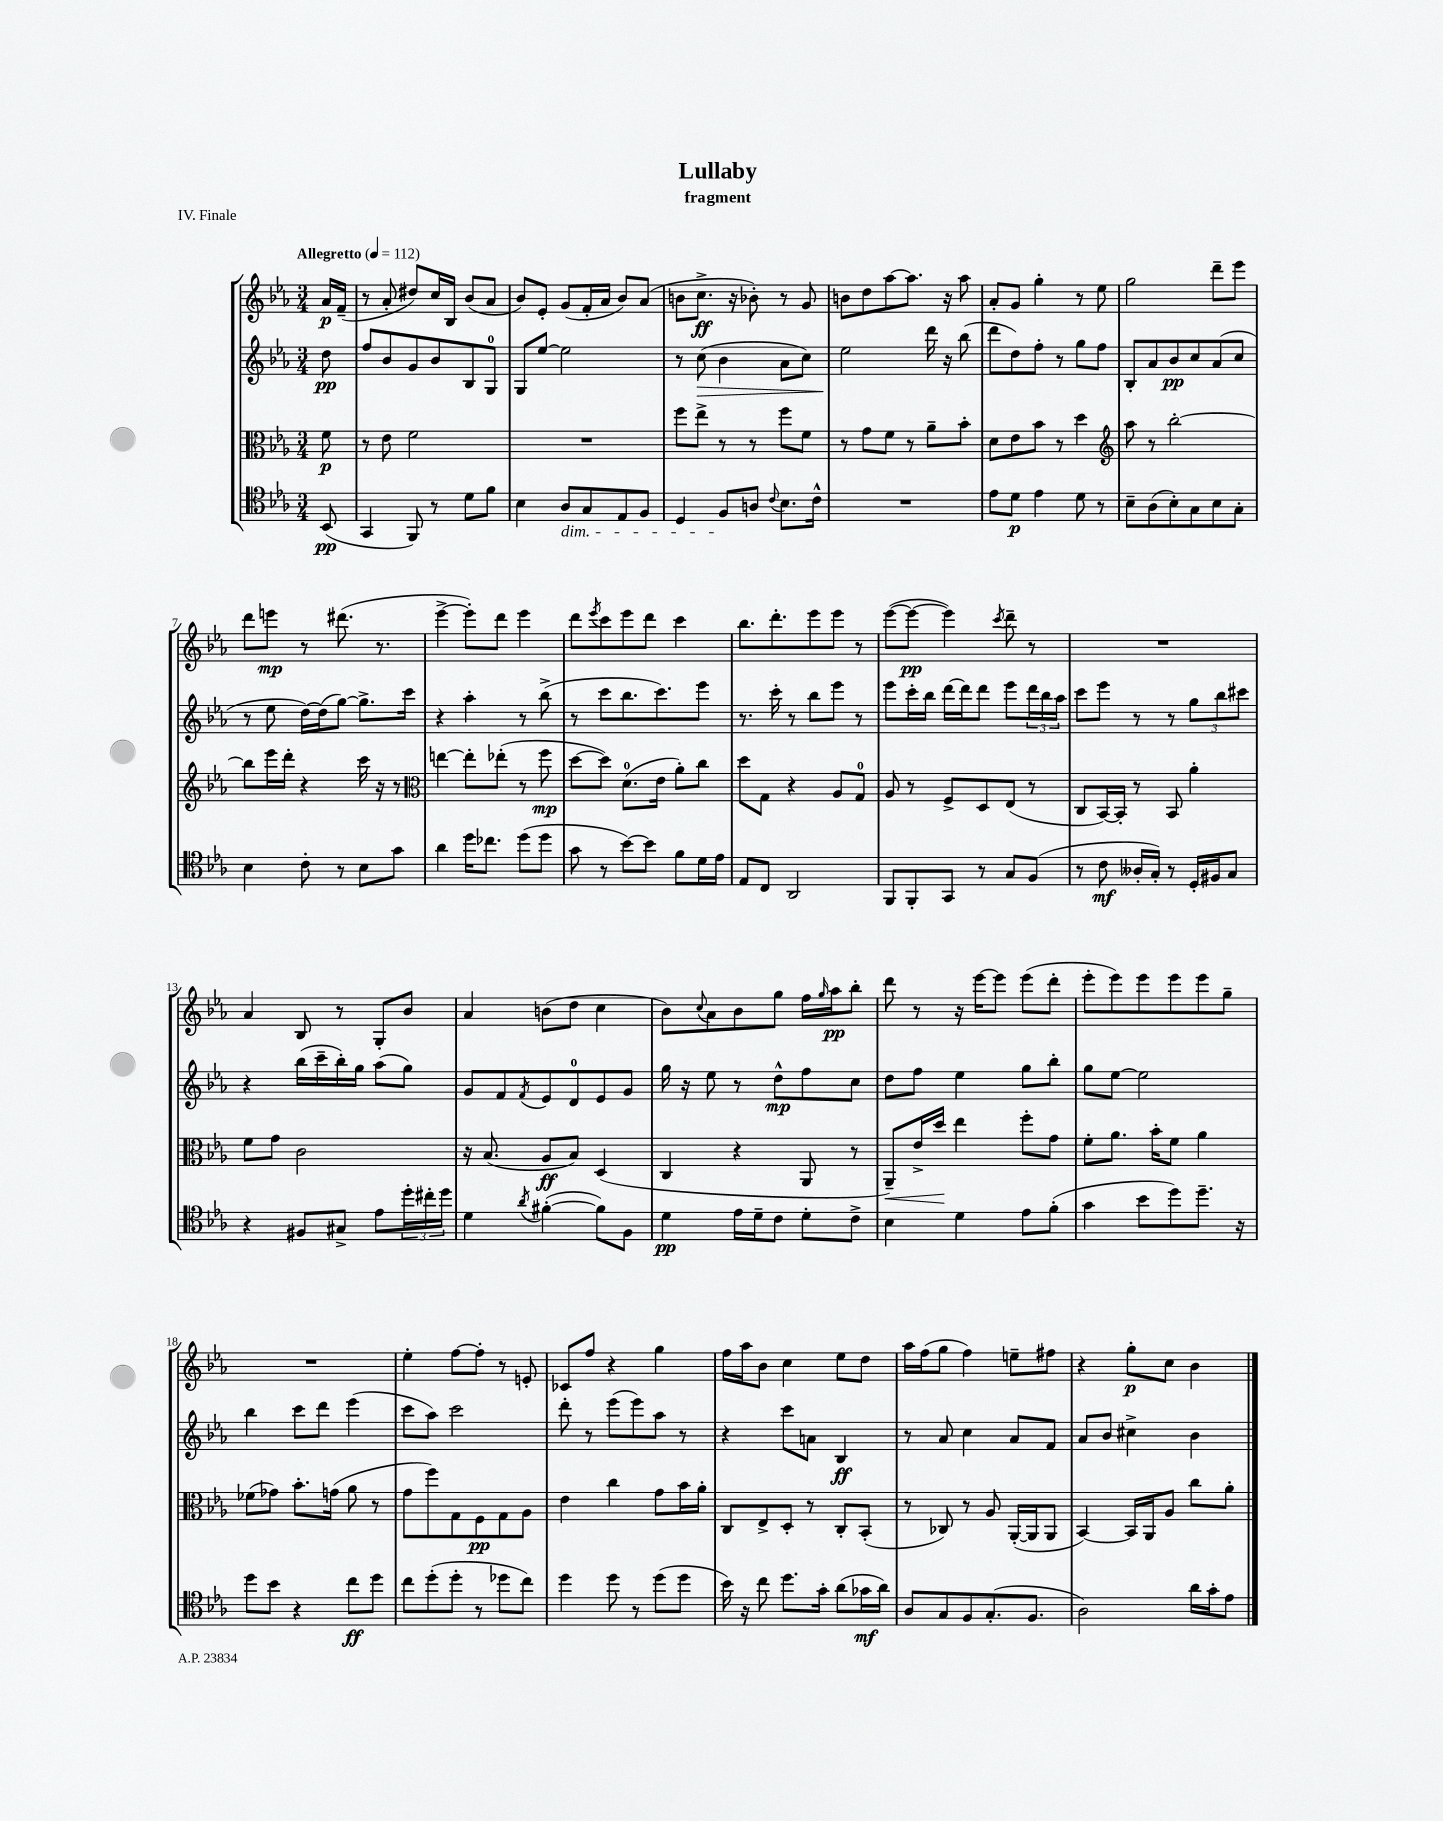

**kern	**dynam	**kern	**dynam	**kern	**dynam	**kern	**dynam
*part4	*part4	*part3	*part3	*part2	*part2	*part1	*part1
*staff4	*staff4	*staff3	*staff3	*staff2	*staff2	*staff1	*staff1
*clefC4	*	*clefC3	*	*clefG2	*	*clefG2	*
*k[b-e-a-]	*	*k[b-e-a-]	*	*k[b-e-a-]	*	*k[b-e-a-]	*
*M3/4	*	*M3/4	*	*M3/4	*	*M3/4	*
*MM112	*	*MM112	*	*MM112	*	*MM112	*
=	=	=	=	=	=	=	=
!	!	!	!	!	!	!LO:TX:a:B:t=Allegretto	!
(8BB-/	pp	8f\	p	8dd\	pp	16a-/LL	p
.	.	.	.	.	.	(16f~/JJ	.
=1	=1	=1	=1	=1	=1	=1	=1
4GG/	.	8r	.	8ff/L	.	8r	.
.	.	8e-\	.	8b-/	.	8a-'/	.
8FF/)	.	2f\	.	8g/	.	8dd#X/L)	.
8r	.	.	.	8b-/	.	16cc/L	.
.	.	.	.	.	.	16B-/JJ	.
8d\L	.	.	.	8B-/	.	(8b-/L	.
8f\J	.	.	.	8G/J	.	8a-/J	.
=2	=2	=2	=2	=2	=2	=2	=2
4B-\	.	2.r	.	8G/L	.	8b-/L)	.
.	.	.	.	[8ee-/J	.	8e-'/J	.
!LO:TX:b:i:t=dim.	!	!	!	!	!	!	!
8A-/L	.	.	.	2ee-\]	.	(8g/L	.
8G/	.	.	.	.	.	16f'/L	.
.	.	.	.	.	.	16a-/JJ	.
8E-/	.	.	.	.	.	8b-/L)	.
8F/J	.	.	.	.	.	(8a-/J	.
=3	=3	=3	=3	=3	=3	=3	=3
4D/	.	8ff\L	.	8r	.	8bn\L	.
!	!	!	!	!	!LO:HP:b	!	!
.	.	8ee-^\J	.	(8cc\	>	8.cc^\J	ff
8F/L	.	8r	.	4b-\	.	.	.
.	.	.	.	.	.	16r	.
8An/J	.	8r	.	.	.	8b-X'\)	.
8qqc/	.	.	.	.	.	.	.
8.B-\L	.	8ff\L	.	8a-\L	.	8r	.
.	.	8f\J	.	8cc\J)	.	8g/	.
16c^^\Jk	.	.	.	.	.	.	.
=4	=4	=4	=4	=4	=4	=4	=4
2.r	.	8r	.	2ee-\	.	8bn\L	.
.	.	8g\L	.	.	.	8dd\	.
.	.	8f\J	.	.	.	[8aa-\	.
.	.	8r	.	.	.	8.aa-\J]	.
.	.	8a-~\L	.	16ddd\	]	.	.
.	.	.	.	16r	.	16r	.
.	.	8b-'\J	.	(8bb-\	.	8aa-\	.
=5	=5	=5	=5	=5	=5	=5	=5
8e-\L	.	8d\L	.	8ddd\L	.	8a-'/L	.
8d\J	p	8e-\	.	8dd\)	.	8g/J	.
4e-\	.	8b-\J	.	8ff'\J	.	4gg'\	.
.	.	8r	.	8r	.	.	.
8d\	.	4dd\	.	8gg\L	.	8r	.
8r	.	.	.	8ff\J	.	8ee-\	.
=6	=6	=6	=6	=6	=6	=6	=6
*	*	*clefG2	*	*	*	*	*
8B-~\L	.	8aa-\	.	8B-'/L	.	2gg\	.
(8A-\	.	8r	.	8a-/	.	.	.
8B-'\)	.	[2bb-'\	.	8b-/	pp	.	.
8G\	.	.	.	8cc/	.	.	.
8B-\	.	.	.	(8a-/	.	8ddd~\L	.
8G'\J	.	.	.	8cc/J	.	8eee-\J	.
!!LO:LB:g=z
=7	=7	=7	=7	=7	=7	=7	=7
4B-\	.	8bb-\L]	.	8r	.	8ddd\L	.
.	.	16eee-\L	.	8ee-\	.	8eeen\J	mp
.	.	16ddd'\JJ	.	.	.	.	.
8c'\	.	4r	.	[16dd\LL)	.	8r	.
.	.	.	.	(16dd\J]	.	.	.
8r	.	.	.	[8gg\J)	.	(8.ddd#X\	.
8B-\L	.	16ccc\	.	8.gg^\L]	.	.	.
.	.	16r	.	.	.	8.r	.
8g\J	.	8r	.	.	.	.	.
.	.	.	.	16ccc\Jk	.	.	.
=8	=8	=8	=8	=8	=8	=8	=8
*	*	*clefC3	*	*	*	*	*
4a-\	.	[4een\	.	4r	.	[4eee-^\	.
16dd\KL	.	8ee'\L]	.	4aa-'\	.	8eee-'\L])	.
8.cc-X\J	.	.	.	.	.	.	.
.	.	(8ee-X'\J	.	.	.	8ddd\J	.
(8dd\L	.	8r	.	8r	.	4eee-\	.
8dd\J	.	8ff\	mp	(8bb-^\	.	.	.
=9	=9	=9	=9	=9	=9	=9	=9
8g\	.	[8dd\L	.	8r	.	8ddd\L	.
.	.	.	.	.	.	8qeee-/	.
8r	.	8dd\J])	.	8ccc\L	.	8ccc\	.
[8b-\L)	.	(8.d\L	.	8.bb-\	.	8eee-\	.
8b-\J]	.	.	.	.	.	8ddd\J	.
.	.	16e-\Jk	.	8.ccc\)	.	.	.
8f\L	.	8a-'\L)	.	.	.	4ccc\	.
16d\L	.	8cc\J	.	8eee-\J	.	.	.
16e-\JJ	.	.	.	.	.	.	.
=10	=10	=10	=10	=10	=10	=10	=10
8E-/L	.	8dd\L	.	8.r	.	8.bb-\L	.
8C/J	.	8G\J	.	.	.	.	.
.	.	.	.	16ccc'\	.	8.ddd'\	.
2AA-/	.	4r	.	8r	.	.	.
.	.	.	.	8bb-\L	.	8eee-\	.
.	.	8A-/L	.	8eee-\J	.	8eee-\J	.
.	.	8G/J	.	8r	.	8r	.
=11	=11	=11	=11	=11	=11	=11	=11
8FF/L	.	8A-/	.	8eee-\L	.	([8eee-\L	.
8FF'/	.	8r	.	16ccc'\L	.	8eee-\J_	pp
.	.	.	.	16bb-\JJ	.	.	.
8GG/J	.	8F^/L	.	[16ddd\LL	.	4eee-\])	.
.	.	.	.	16ddd\J]	.	.	.
8r	.	8D/	.	8ddd\J	.	.	.
.	.	.	.	.	.	8qccc/	.
8G/L	.	(8E-/J	.	8eee-\L	.	8ddd~\	.
(8F/J	.	8r	.	24ddd\L	.	8r	.
.	.	.	.	24bb-\	.	.	.
.	.	.	.	24aa-\JJ	.	.	.
=12	=12	=12	=12	=12	=12	=12	=12
8r	.	8C/L	.	8ccc\L	.	2.r	.
8c\	mf	[16BB-/L)	.	8eee-\J	.	.	.
.	.	16BB-'/JJ]	.	.	.	.	.
16A--X'/LL	.	8r	.	8r	.	.	.
16G'/JJ)	.	.	.	.	.	.	.
8r	.	8BB-/	.	8r	.	.	.
16D'/LL	.	4a-'\	.	12gg\L	.	.	.
16F#X/J	.	.	.	.	.	.	.
.	.	.	.	12bb-\	.	.	.
8G/J	.	.	.	.	.	.	.
.	.	.	.	12ccc#X\J	.	.	.
!!LO:LB:g=z
=13	=13	=13	=13	=13	=13	=13	=13
4r	.	8f\L	.	4r	.	4a-/	.
.	.	8g\J	.	.	.	.	.
8F#X/L	.	2c\	.	(16bb-\LL	.	8B-/	.
.	.	.	.	16ccc~\	.	.	.
8G#X^/J	.	.	.	16bb-'\)	.	8r	.
.	.	.	.	16gg\JJ	.	.	.
8e-\L	.	.	.	(8aa-\L	.	8G'/L	.
24dd'\L	.	.	.	8gg\J)	.	8b-/J	.
24cc#X'\	.	.	.	.	.	.	.
24dd\JJ	.	.	.	.	.	.	.
=14	=14	=14	=14	=14	=14	=14	=14
4d\	.	16r	.	8g/L	.	4a-/	.
.	.	(8.B-/	.	.	.	.	.
.	.	.	.	8f/	.	.	.
8qa-/	.	.	.	8qf/	.	.	.
([4f#X'\	.	8A-/L	ff	8e-/	.	(8bn\L	.
.	.	8B-/J)	.	8d/	.	8dd\J	.
8f#\L])	.	(4D/	.	8e-/	.	4cc\	.
8F\J	.	.	.	8g/J	.	.	.
=15	=15	=15	=15	=15	=15	=15	=15
4d\	pp	4C/	.	16gg\	.	8b-\L)	.
.	.	.	.	16r	.	.	.
.	.	.	.	.	.	8qqcc/	.
.	.	.	.	8ee-\	.	8a-\	.
16e-\LL	.	4r	.	8r	.	8b-\	.
16d~\J	.	.	.	.	.	.	.
8c\J	.	.	.	8dd^^\L	mp	8gg\J	.
8d'\L	.	8AA-/	.	8ff\	.	16ff\LL	.
.	.	.	.	.	.	16qqgg/	.
.	.	.	.	.	.	16aa-\J	pp
8c^\J	.	8r	.	8cc\J	.	8bb-'\J	.
=16	=16	=16	=16	=16	=16	=16	=16
!	!	!	!LO:HP:b	!	!	!	!
4B-\	.	8AA-~/L)	<	8dd\L	.	8ddd\	.
.	.	16e-^/L	.	8ff\J	.	8r	.
.	.	16dd/JJ	.	.	.	.	.
4d\	.	4ee-\	[	4ee-\	.	16r	.
.	.	.	.	.	.	[16eee-\KL	.
.	.	.	.	.	.	8eee-\J]	.
8e-\L	.	8ff'\L	.	8gg\L	.	(8eee-\L	.
(8f'\J	.	8g\J	.	8bb-'\J	.	8ddd'\J	.
=17	=17	=17	=17	=17	=17	=17	=17
4g\	.	8f'\L	.	8gg\L	.	8eee-'\L	.
.	.	8.a-\J	.	[8ee-\J	.	8eee-\)	.
8b-\L	.	.	.	2ee-\]	.	8eee-\	.
.	.	16b-'\KL	.	.	.	.	.
8dd\)	.	8f\J	.	.	.	8eee-\	.
8.dd~\J	.	4a-\	.	.	.	8eee-\	.
.	.	.	.	.	.	8gg~\J	.
16r	.	.	.	.	.	.	.
!!LO:LB:g=z
=18	=18	=18	=18	=18	=18	=18	=18
8dd\L	.	(8f-X\L	.	4bb-\	.	2.r	.
8b-\J	.	8g-X\J)	.	.	.	.	.
4r	.	8.b-'\L	.	8ccc\L	.	.	.
.	.	.	.	8ddd\J	.	.	.
.	.	(16gn\Jk	.	.	.	.	.
8cc\L	ff	8a-\	.	(4eee-\	.	.	.
8dd\J	.	8r	.	.	.	.	.
=19	=19	=19	=19	=19	=19	=19	=19
8cc\L	.	8g\L	.	8ccc\L	.	4ee-'\	.
(8dd'\	.	8ff\)	.	8aa-\J)	.	.	.
8dd'\J	.	8G\	.	2ccc\	.	[8ff\L	.
8r	.	8F\	pp	.	.	8ff'\J]	.
8dd-X\L	.	8G\	.	.	.	8r	.
8cc\J)	.	8A-\J	.	.	.	8en'/	.
=20	=20	=20	=20	=20	=20	=20	=20
4dd\	.	4e-\	.	8ddd'\	.	8c-X/L	.
.	.	.	.	8r	.	8ff/J	.
8dd\	.	4cc\	.	(8eee-\L	.	4r	.
8r	.	.	.	8eee-\)	.	.	.
(8dd\L	.	8g\L	.	8aa-\J	.	4gg\	.
8dd\J	.	16b-\L	.	8r	.	.	.
.	.	16a-'\JJ	.	.	.	.	.
=21	=21	=21	=21	=21	=21	=21	=21
16b-\)	.	8C/L	.	4r	.	16ff\LL	.
16r	.	.	.	.	.	16aa-\J	.
8cc\	.	8E-^/	.	.	.	8b-\J	.
8.dd\L	.	8D'/J	.	8ccc\L	.	4cc\	.
.	.	8r	.	8an\J	.	.	.
16g'\Jk	.	.	.	.	.	.	.
(8a-\L	.	8C'/L	.	4B-/	ff	8ee-\L	.
16g-X\L	mf	(8BB-'/J	.	.	.	8dd\J	.
16a-\JJ)	.	.	.	.	.	.	.
=22	=22	=22	=22	=22	=22	=22	=22
8A-/L	.	8r	.	8r	.	16aa-\LL	.
.	.	.	.	.	.	(16ff\J	.
8G/	.	8C-X/)	.	8a-/	.	8gg\J	.
8F/	.	8r	.	4cc\	.	4ff\)	.
(8.G'/	.	8A-/	.	.	.	.	.
.	.	([16AA-'/LL	.	8a-/L	.	8een~\L	.
8.F/J	.	16AA-/J]	.	.	.	.	.
.	.	8AA-/J	.	8f/J	.	8ff#X\J	.
=23	=23	=23	=23	=23	=23	=23	=23
2A-\)	.	[4BB-/)	.	8a-/L	.	4r	.
.	.	.	.	8b-/J	.	.	.
.	.	16BB-/LL]	.	4cc#X^\	.	8gg'\L	p
.	.	16AA-/J	.	.	.	.	.
.	.	8A-/J	.	.	.	8cc\J	.
16a-\LL	.	8cc\L	.	4b-\	.	4b-\	.
16g'\J	.	.	.	.	.	.	.
8e-\J	.	8a-'\J	.	.	.	.	.
==	==	==	==	==	==	==	==
*-	*-	*-	*-	*-	*-	*-	*-
